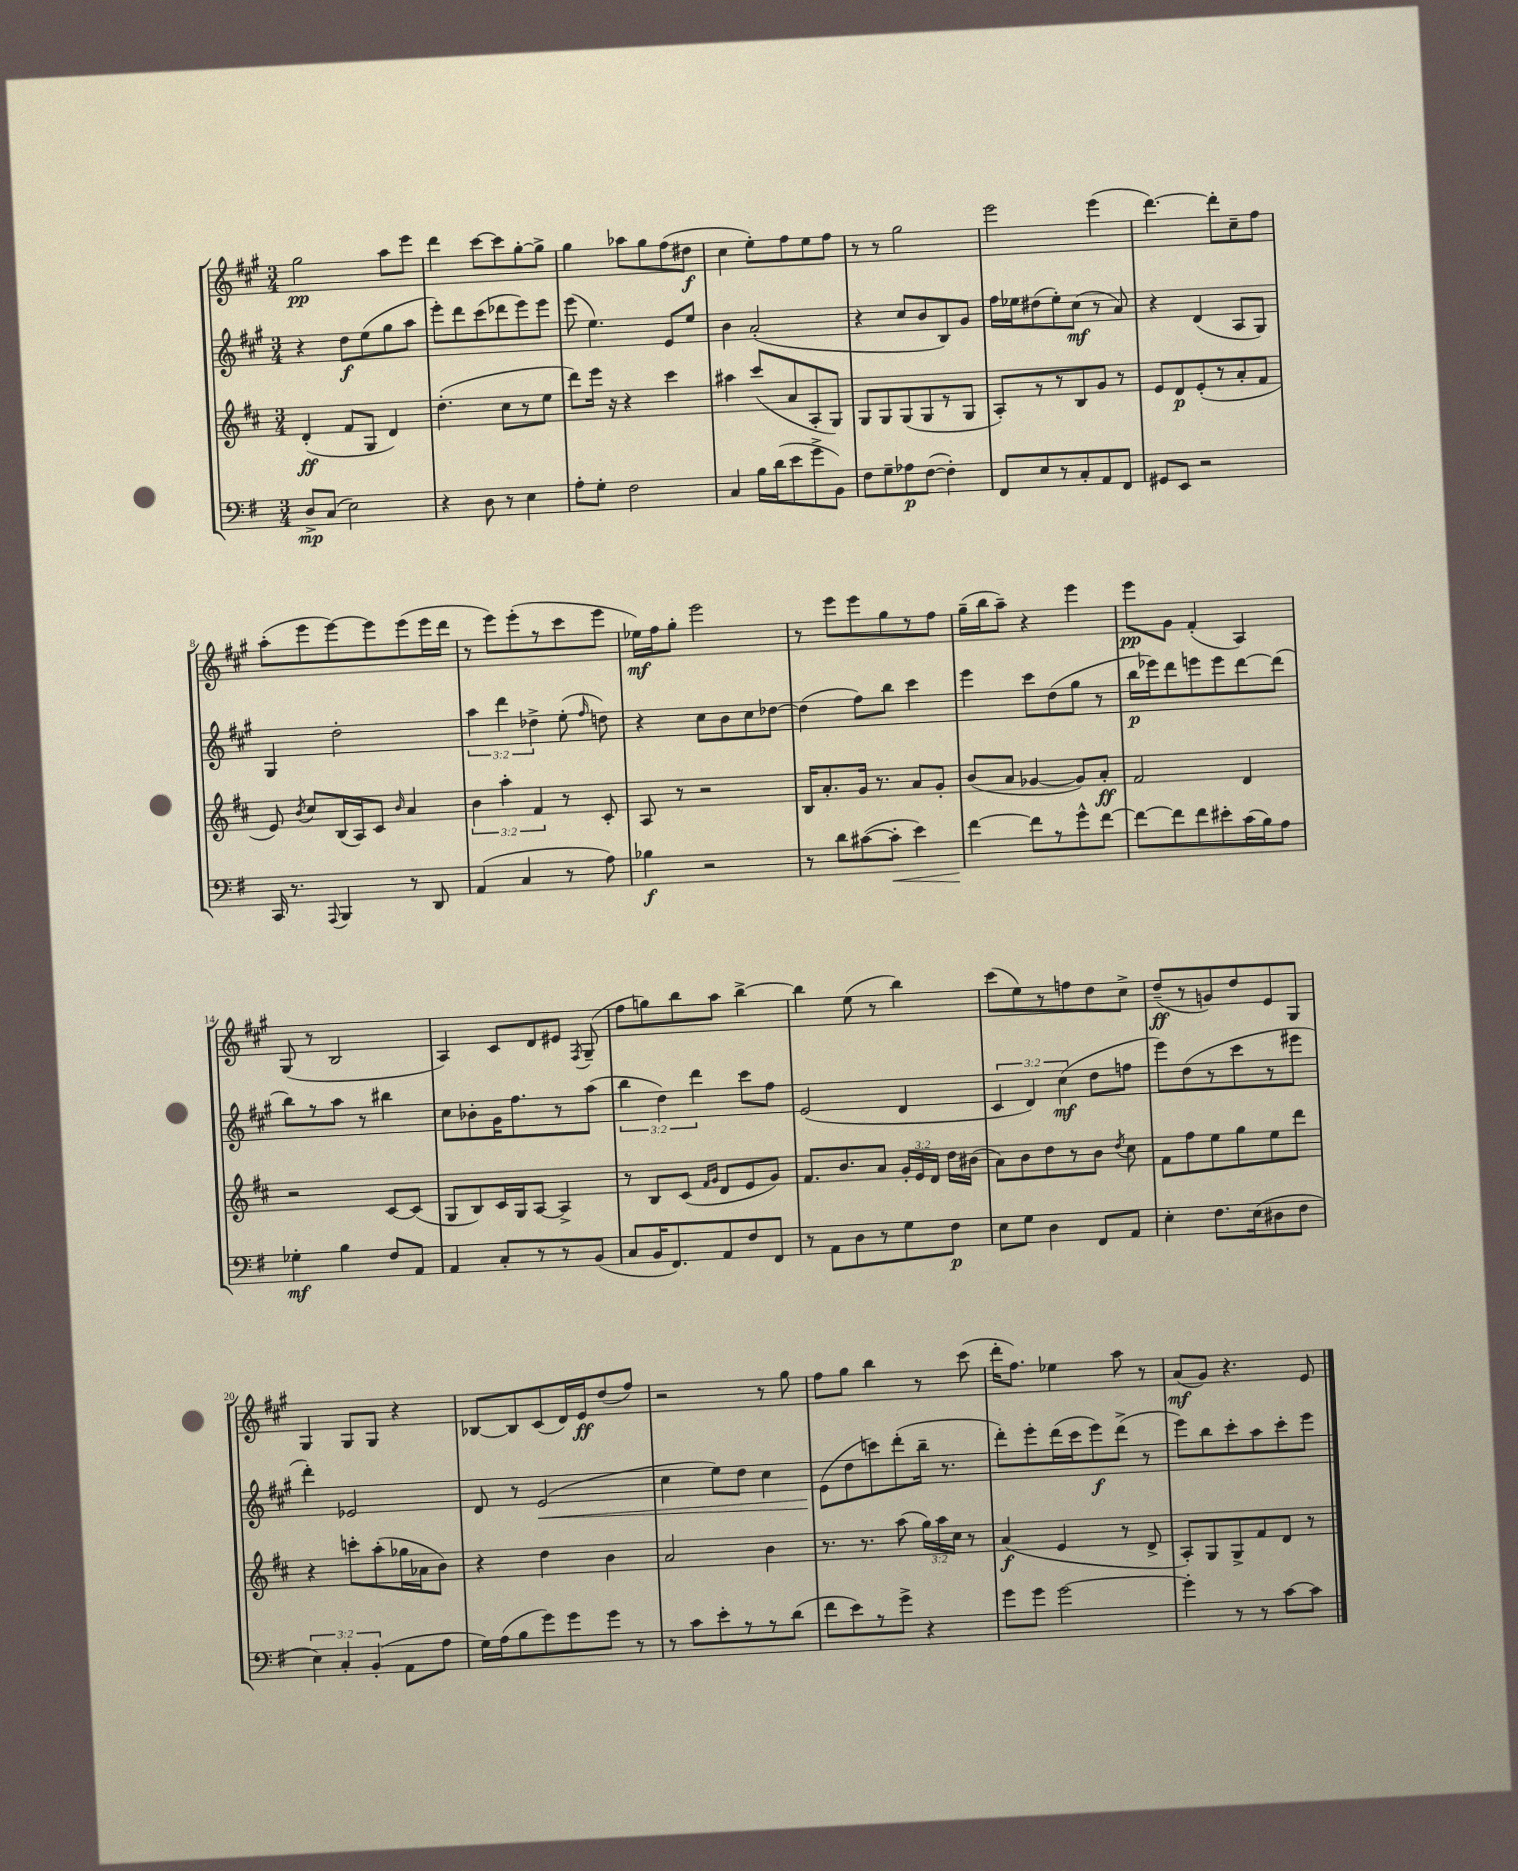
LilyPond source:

<<
\new StaffGroup <<
\new Staff = "s0" {
    \clef treble \key a \major \numericTimeSignature \time 3/4
    \autoBeamOff gis''2\pp a''8[ e'''8] |
    d'''4 cis'''8[~ cis'''8 gis''8~-. gis''8]-> |
    gis''4 aes''8[ gis''8 fis''8( dis''8]\f |
    cis''4 e''8[-.) fis''8 e''8 fis''8] |
    r8 r8 gis''2 |
    e'''2 e'''4( |
    d'''4.~) d'''8[-. cis''8-- fis''8] |
    a''8[-.( e'''8 e'''8~) e'''8 e'''8( e'''16 d'''16] |
    r8 e'''8[) e'''8-.( r8 cis'''8 e'''8] |
    ees''16[\mf) fis''16 gis''8]-. e'''2 |
    r8 e'''8[ e'''8 gis''8 r8 fis''8] |
    gis''16[--( b''16 a''8]--) r4 e'''4 |
    e'''8[\pp gis'8] fis'4-.( a4) |
    gis8( r8 b2 |
    a4) cis'8[ d'8 eis'8] \acciaccatura { fis8 } gis8--( |
    fis''8[ g''8) b''8 a''8] b''4~-> |
    b''4 e''8( r8 b''4) |
    cis'''8[( e''8) r8 f''8 d''8 cis''8]-> |
    d''8[--\ff( r8 g'8) d''8 e'8 gis8] |
    gis4 gis8[ gis8] r4 |
    bes8[~ bes8 cis'8( d'16) e'16\ff d''8( fis''8]) |
    r2 r8 gis''8 |
    fis''8[ gis''8] b''4 r8 cis'''8( |
    d'''16[-. fis''8.]) ees''4 a''8 r8 |
    a'8[\mf( gis'8]) r4. e'8 \bar "|." |
}
\new Staff = "s1" {
    \clef treble \key a \major \numericTimeSignature \time 3/4 \override Staff.TupletNumber.text = #tuplet-number::calc-fraction-text
    \autoBeamOff r4 d''8[\f e''8( gis''8 a''8] |
    e'''8[-.) d'''8 cis'''8( des'''8 e'''8) e'''8] |
    e'''8( e''4.) e'8[ e''8] |
    b'4 a'2-.( |
    r4 cis''8[ b'8 b8) gis'8] |
    fis''16[ ees''16 dis''8( ees''8-.) cis''8]\mf( r8 a'8) |
    r4 d'4( a8[ gis8]) |
    gis4 d''2-. |
    \tuplet 3/2 { a''4 d'''4 des''4-> } e''8-.( \grace { fis''16 } d''8) |
    r4 cis''8[ b'8 cis''8 des''8]~ |
    des''4( fis''8[) b''8] cis'''4 |
    e'''4 cis'''8[ d''8( gis''8] r8 |
    b''16[\p ees'''16) d'''8 e'''8 e'''8 d'''8~ d'''8]( |
    b''8[) r8 a''8] r8 bis''4 |
    cis''8[ bes'8-. gis'16 fis''8. r8 a''8]( |
    \tuplet 3/2 { b''4 d''4) d'''4 } cis'''8[ fis''8] |
    e'2( d'4 |
    \tuplet 3/2 { cis'4 d'4) cis''4\mf( } d''8[ f''8] |
    e'''8[) d''8( r8 cis'''8 r8 eis'''8] |
    d'''4-.) ees'2 |
    d'8 r8 e'2\<( |
    cis''4 e''8[) d''8] cis''4 |
    e'8[\!( d''8 c'''8) d'''8-.( b''16]-- r8. |
    d'''8[-.) e'''8-. d'''16( cis'''16 e'''8\f) d'''8]->( r8 |
    e'''8[) b''8 cis'''8-. a''8 cis'''8-. e'''8] \bar "|." |
}
\new Staff = "s2" {
    \clef treble \key d \major \numericTimeSignature \time 3/4 \override Staff.TupletNumber.text = #tuplet-number::calc-fraction-text
    \autoBeamOff d'4-.\ff( fis'8[ g8] d'4) |
    d''4.-.( cis''8[ r8 e''8] |
    d'''8[) e'''16] r16 r4 cis'''4 |
    ais''4 cis'''8[( a'8 a8-. g8]) |
    g8[ g8 g8( g8 r8 g8] |
    a8[-.) r8 r8 b8 g'8] r8 |
    e'8[ d'8\p e'8-.( r8 a'8-. fis'8] |
    e'8) \acciaccatura { b'8 } cis''8[ b16( a16) cis'8] \grace { b'16 } a'4 |
    \tuplet 3/2 { b'4 a''4-. fis'4 } r8 cis'8-. |
    a8 r8 r2 |
    b16[ a'8.-. g'16] r8. a'8[ g'8]-. |
    b'8[( a'8] ges'4~ ges'8[) a'8]-.\ff |
    fis'2 d'4 |
    r2 cis'8[~ cis'8]( |
    g8[ b8) cis'16 g16 a8]~ a4-> |
    r8 b8[ cis'8]( \grace { fis'16[ g'16] } d'8[ e'8 g'8]) |
    fis'8.[ b'8. a'8] \tuplet 3/2 { g'16[-. e'16 d'16] } d''16[ bis'16]( |
    a'8[) b'8 d''8 r8 b'8] \acciaccatura { d''8 } cis''8 |
    fis'8[ fis''8 e''8 g''8 e''8 d'''8] |
    r4 c'''8[-. a''8-.( ges''16 aes'16 b'8]) |
    r4 d''4 b'4 |
    a'2 b'4 |
    r8. r8. a''8( \tuplet 3/2 { g''16[) a''16 cis''16] } r8 |
    a'4\f( e'4 r8 d'8-> |
    a8[-.) g8 g8-> fis'8 d'8] r8 \bar "|." |
}
\new Staff = "s3" {
    \clef bass \key g \major \numericTimeSignature \time 3/4 \override Staff.TupletNumber.text = #tuplet-number::calc-fraction-text
    \autoBeamOff d8[->\mp c8]( e2) |
    r4 d8 r8 e4 |
    a8[-. g8]-. fis2 |
    c4 b16[ d'16( e'8 g'8-> b,8]) |
    fis8[ g8-- aes8\p fis8]~( fis4-.) |
    fis,8[ e8 r8 c8-. a,8 fis,8] |
    gis,8[ e,8] r2 |
    c,16 r8. \appoggiatura { a,,8 } b,,4 r8 d,8 |
    a,4( c4 r8 a8) |
    bes4\f r2 |
    r8 d'8[ cis'8~( cis'8]-.\< e'4) |
    fis'4~\! fis'8[ r8 g'8-^ fis'8]~ |
    fis'8[~ fis'8 fis'8 eis'8-. c'16( b16) a8] |
    ges4-.\mf b4 fis8[ a,8] |
    a,4 c8[-. r8 r8 b,8]( |
    c8[ b,16 fis,8.) a,8 fis8 fis,8] |
    r8 a,8[ d8 r8 g8 fis8]\p |
    e8[ g8] d4 fis,8[ a,8] |
    e4-. fis8.[ e16( dis8 fis8] |
    \tuplet 3/2 { e4) c4-. b,4-.( } a,8[ a8] |
    g16[) a16( b8 g'8) g'8 g'8] r8 |
    r8 c'8[ e'8-. r8 r8 d'8]( |
    fis'8[ e'8) r8 g'8]-> r4 |
    g'8[ g'8] g'2~ |
    g'4-. r8 r8 c'8[~ c'8] \bar "|." |
}
>>
>>
